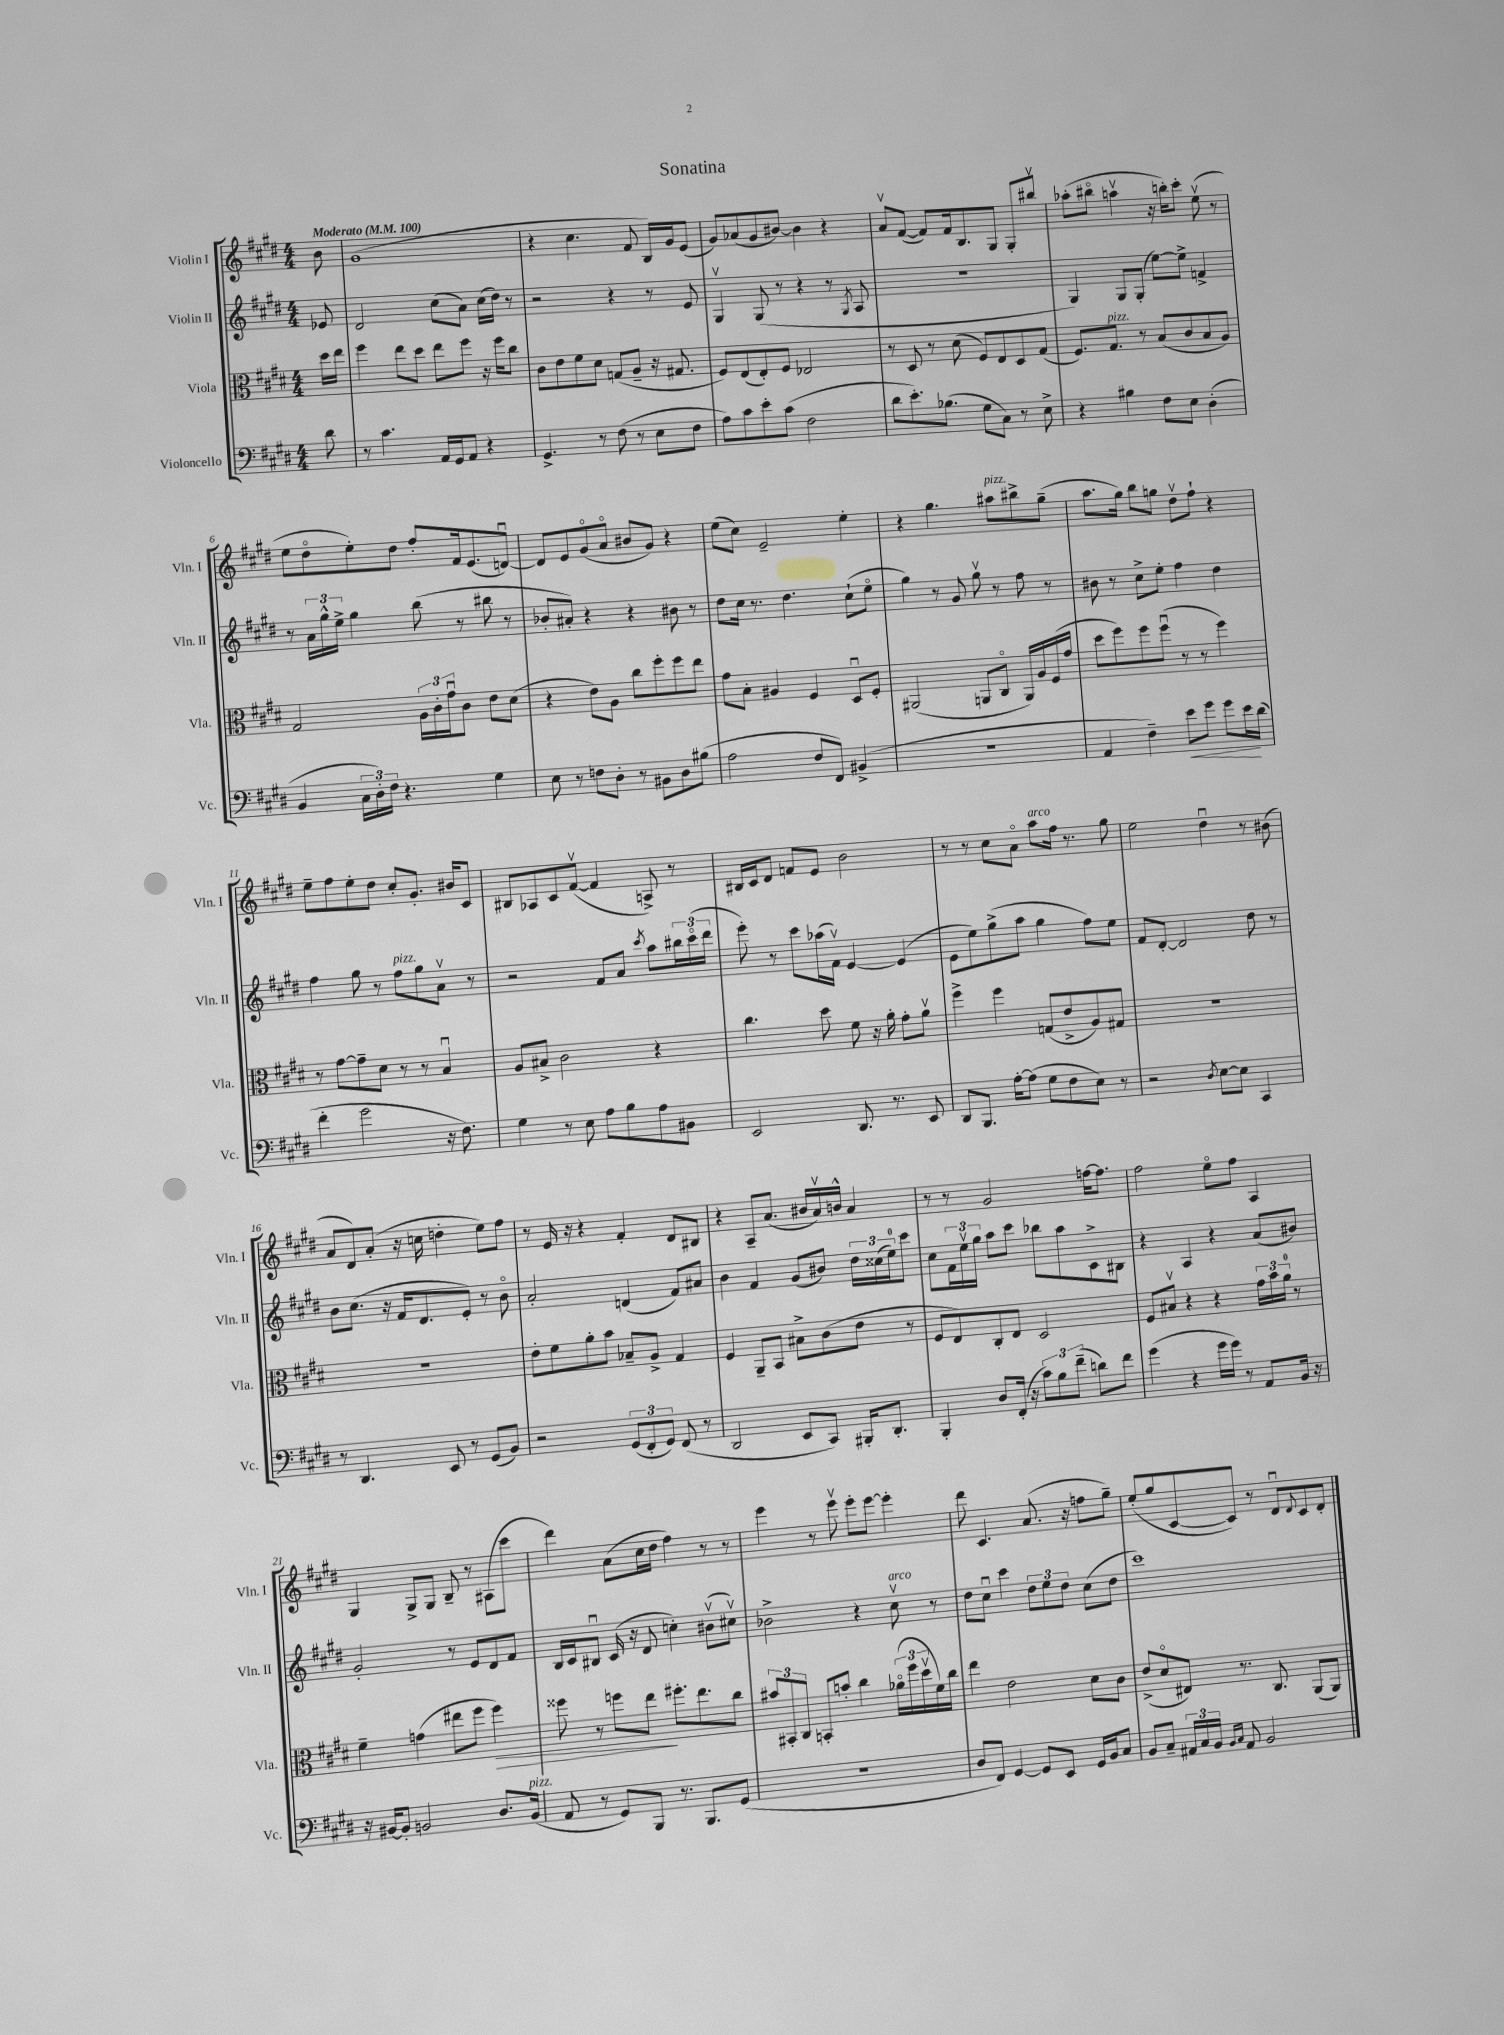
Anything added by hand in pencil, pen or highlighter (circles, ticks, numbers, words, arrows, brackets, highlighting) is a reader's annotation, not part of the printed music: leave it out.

**kern	**kern	**kern	**kern
*staff4	*staff3	*staff2	*staff1
*clefF4	*clefC3	*clefG2	*clefG2
*k[f#c#g#d#]	*k[f#c#g#d#]	*k[f#c#g#d#]	*k[f#c#g#d#]
*M4/4	*M4/4	*M4/4	*M4/4
*MM100	*MM100	*MM100	*MM100
8d#\	16dd#\LL	8e-/	8b\
.	16ee\JJ	.	.
=	=	=	=
8r	4ff#\	2d#/	(1g#
4.c#\	.	.	.
.	8ee\L	.	.
.	8dd#\J	.	.
16AA/LL	8ee\L	(8cc#\L	.
16GG#/J	.	.	.
8AA/J	8ff#\J	8a\J)	.
4r	16r	(16cc#\LL	.
.	16ff#\LK	16dd#\JJ)	.
.	8cc#\J	8r	.
=	=	=	=
4.GG#^/	8c#\L	2r	4r
.	8e\	.	.
.	8f#\	.	4.cc#\
8r	8d#\J	.	.
(8F#\	(8G/L	4r	.
8r	8A~/J	.	8f#/
8E\L	16r	8r	16B/LL)
.	8.G#/	.	16g#/J
8F#\J	.	8e/	(8e/J
=	=	=	=
8A\L)	8F#/L)	4G#v/	8g#/L)
8c#\	(8E/	.	(8a-/
8e'\	8E'/)	(8G#/	8g#/
(8c#\J	8F#/J	8r	[8b#/J)
2F#\	2E-/	4r	4b#\]
.	.	8r	4r
.	.	8qG#/	.
.	.	8A/	.
=	=	=	=
8d#\L	8r	1r	8av/L
8.e'\)	8D#/	.	([8f#/J
.	8r	.	8f#/]L)
(8.B-\J	.	.	.
.	(8d#\	.	16f#/k
.	.	.	8.B/
8G#\L	8F#/L)	.	.
8C#\J)	8E/	.	8G#/J
8r	8D#/	.	8G#'/L
8E^\	(8G#/J	.	8bb#v/J
=	=	=	=
4r	8.F#/L)	4G#/)	(8aa-'\L
.	.	.	8bb#o\J
.	8.G#/J	.	.
4B#\	.	8G#/L	4aav\
.	8r	(8G#'/J	.
8F#\L	(8B/L	[8ee\L)	16r
.	.	.	16bb'\LK)
8E\J	8c#/	8ee^\]J	8ccc#'\J
(4D#'\	8B/	4f^/	(8eev\
.	8A/J)	.	8r
=	=	=	=
4BB/	2G#/	8r	8ee\L
.	.	24a\LL	8dd#o\
.	.	24gg#^^\	.
.	.	24ee^\JJ	.
24C#\LL	.	4gg#\	8ee'\)
24D#'\)	.	.	.
24F#\JJ	.	.	.
4.r	.	.	8dd#\J
.	24A\LL	(8bb\	8ff#'/L
.	24c#'\	.	.
.	24g#u\J	.	.
.	8c#\J	8r	16f#/k
.	.	.	(8.e/
4G#\	8e\L	8bb#\	.
.	(8d#\J	8r	[8du/J)
=	=	=	=
8E\	4r	8b-'/L	8d/]L
8r	.	8a#'/J)	8e/
8F\L	8e\L)	4r	(8g#o/
8D#'\J	8A\J	.	8ao/J
8r	8cc#\L	4r	8b#/L
8BB#\L	8ff#'\	.	8g#/J)
8D#\	8ff#\	8b#\	4r
(8B#\J	8ee\J	8r	.
=	=	=	=
2A\	8g#\L	8dd#\L	(8ee\L
.	8B'\J	16cc#\Jk	8cc#\J)
.	.	8.r	.
.	4A#/	.	2e~/
.	.	4.dd#\	.
8F#/L	4F#/	.	.
8FF#/J)	.	.	.
(4BB#^/	8D#u/L	(8cc#`\L	4ee'\
.	8F#'/J	8eeo\J	.
=	=	=	=
1r	(2AA#/	4gg#\)	4r
.	.	8r	4.gg#\
.	.	8g#/	.
.	8AA/L	8gg#v\	.
.	8C#o/J	8r	8aa#\L
.	16AA/LL)	8ff#\	8bb#^\
.	16A/	.	.
.	(16F#/	8r	(8gg#~\J
.	16g#/JJ	.	.
=	=	=	=
4AA/	8dd#\L	8b#\	8.aa\L
.	8ff#\)	8r	.
.	.	.	16gg#\Jk)
4F#~\)	8ff#\	8cc#^\L	8bb\L
.	(8ff#u\J	8ee'\J	8gg\J
8e\L	8r	4ff#\	8dd#v\L
8g#\J	8r	.	8ff#`\J
8g#\L	4ff#\)	4dd#\	4r
16e\L	.	.	.
(16d#\JJ	.	.	.
=	=	=	=
4f#'\	8r	4ff#\	8ee~\L
.	[8g#\L	.	8ff#\
2g#\	8g#~\]	8gg#\	8ee'\
.	8d#\J	8r	8dd#\J
.	8r	8ff#\L	8cc#'/L
.	8r	8gg#\	8.g#'/J
16r	4Bu/	8av\J	.
8.F#\)	.	.	16b#/LK
.	.	8r	8c#/J
=	=	=	=
4G#\	8A/L	2r	8B#/L
.	8B#^/J	.	8A-/
8r	2c#\	.	8c#/
8E\	.	.	([8f#v/J
8A\L	.	8f#/L	4f#/]
8B\	.	8a/J	.
.	.	8qccc#/	.
8A\	4r	8aa\L	8A^/)
8BB#\J	.	24bb#\L	8r
.	.	(24ccc#o\	.
.	.	24ddd#\JJ	.
=	=	=	=
2EE/	4.cc#\	8eee'\)	16B#/LL
.	.	.	16c#/J
.	.	8r	8d#/J
.	.	8ccc#\L	8f/L
.	8dd#\	(16aa-\L	8e/J
.	.	16f#v\JJ)	.
8.DD#/	8f#\	[4e/	2b\
.	16r	.	.
8.r	16a'\	.	.
.	8g#'\L	(4e/]	.
8EE/	8av\J	.	.
=	=	=	=
8DD#/L	4ff#^\	8e\L	8r
8.BBB/J	.	8ee\)	8r
.	4ff#\	(8gg#^\	8cc#\L
[16A'\LK	.	.	.
(8A\]J	.	8aa\J	8ao\J
8G#\L	(8G/L	4gg#\	8aa\L
8F#\	8e^/	.	16ff#\Jk
.	.	.	8.r
8E\J)	8A/)	8ff#\L)	.
8r	8G#/J	8ee\J	8gg#\
=	=	=	=
2r	1r	8f#/L	2ee\
.	.	[8d#'/J	.
.	.	2d#/]	.
8qD#/	.	.	.
[8E\L	.	.	4dd#u\
8E\]J	.	.	.
4CC#/	.	8dd#\	8r
.	.	8r	(8b#\
=	=	=	=
8r	1r	8b\L	8a/L
4.DD#/	.	(8.cc#\J	8d#/)
.	.	.	(8a'/J
.	.	16r	.
.	.	16f#/LK	16r
.	.	8.d#/	16cc\
8EE/	.	.	4dd'\
8r	.	8e'/J)	.
(8GG#/L	.	8r	8ee\L)
8BB/J)	.	8bo\	8ff#\J
=	=	=	=
2r	8e'\L	2a'/	8r
.	8f#\	.	16e/
.	.	.	16r
.	8a'\	.	4r
.	8b\J	.	.
(12GG#/L	8B-~/L	(4d/	4f#'/
12FF#'/	.	.	.
.	8A^/J	.	.
12GG#/J)	.	.	.
(8FF#/	4G#/	8f#/L)	8d#/L
8r	.	8a#/J	8B#/J
=	=	=	=
2DD#/	4F#/	4b\	4r
.	8AA~/L	4f#/	8A~/L
.	8BB/J	.	(8.a/J
8EE/L	8B#^\L	(8g#/L	.
.	.	.	16b#/LL
8CC#/J)	(8c#\	8b#/J)	16av/)
.	.	.	16b^^/JJ
16BBB#'/LK	8e\J	24dd#\LL	4a/
.	.	(24cc##\	.
8.DD#'/J	.	.	.
.	.	24ee\J)	.
.	8r	8ccc#\J	.
=	=	=	=
4BBB'/	8F#/L	8cc#\L	8r
.	8E/)	24f#\L	8r
.	.	24eev\	.
.	.	24gg#\JJ	.
8D#/L	8C#'/	8aa\L	2g#/
(16FF#'/Jk	8E/J	8ccc#\J	.
16r	.	.	.
12c#\L)	2D#/	8bb-\L	.
12B\	.	.	.
.	.	8aa\	.
(12f#~\J	.	.	.
8d\L)	.	8c#^\	[16ff\LK
.	.	.	8.ff\]J
8f#\J	.	8B#\J	.
=	=	=	=
(4g#\	8F#/L	4r	2ff#\
.	8B#v/J	.	.
4r	4r	4A/	.
16g#\LL	4r	4r	8eeo\L
16g#\JJ)	.	.	.
8r	.	.	8ff#\J
8AA/L	24g#\LL	(8a/L	4A/
.	24b\	.	.
.	24a\JJ	.	.
16BB/Jk	8r	8b#/J)	.
16r	.	.	.
=	=	=	=
16r	4f#~\	2g#'/	4G#/
[16BB#/LK	.	.	.
8BB#'/]J	.	.	.
2BB/	(4g\	.	8G#^/L
.	.	.	8G#/J
.	8ee#\L	8r	8B~/
.	8ff#\J	8e/L	8r
8.D#/L	4ff#\)	8d#/	(8A#\L
.	.	8f#/J	8ccc#\J
(16BB/Jk	.	.	.
=	=	=	=
8AA/	8ff##\	16B/LL	4ddd#\)
.	.	16c#/J	.
8r	8r	8B#u/J	.
8GG#/L)	8ff\L	(16c#/	(8a\L
.	.	16r	.
8BBB/J	8ee\J	8d#/	16cc#\L
.	.	.	16dd#\JJ
8.r	8.ff#'\L	4cc'\)	4ff#\)
8.BBB/L	8.ee\	.	.
.	.	(8b#v\L	8r
(8GG#/J	8cc#\J	8cc#v\J)	8r
=	=	=	=
1r	12b#/L	2b-^\	4eee\
.	12BB#'/	.	.
.	12C#/J	.	.
.	8BB'/L	.	8r
.	8b'/J	.	8eeev\
.	4cc#\	4r	8eee'\L
.	.	.	[8eee\J
.	(24a-o\LL	8cc#v\	4eee'\]
.	24ff#\	.	.
.	24dd#v\	.	.
.	16f#\)	8r	.
.	16cc#\JJ	.	.
=	=	=	=
8D#/L	4ee\	8dd#\L	8ddd#\
8FF#/J)	.	8cc#u\J	4.c#/
[4GG#/	2e\	4ccc#\	.
8GG#/]L	.	12dd#\L	(8.a/
.	.	12ee\	.
8EE/J	.	.	.
.	.	12dd#\J	.
.	.	.	16r
16GG#/LL	8d#\L	(8cc#\L	8ff\L
16BB/J	.	.	.
8C#/J	8c#\J	8dd#\J	8gg#~\J)
=	=	=	=
8BB/L	(8e^/L	1ccc#)	(8ee'/L
8C#~/J	8d#o/	.	8gg#/
24AA#/LL	8E#/J)	.	[8c#/
24C#/	.	.	.
24BB/JJ	.	.	.
16qqBB/LL	.	.	.
16qqC#/JJ	.	.	.
8AA#/	8.r	.	8c#/]J)
2BB/	.	.	8r
.	8.C#/	.	.
.	.	.	8d#u/L
.	.	.	8qqd#/
.	(8AA/L	.	8c#/
.	8AA/J)	.	8d#'/J
==	==	==	==
*-	*-	*-	*-
